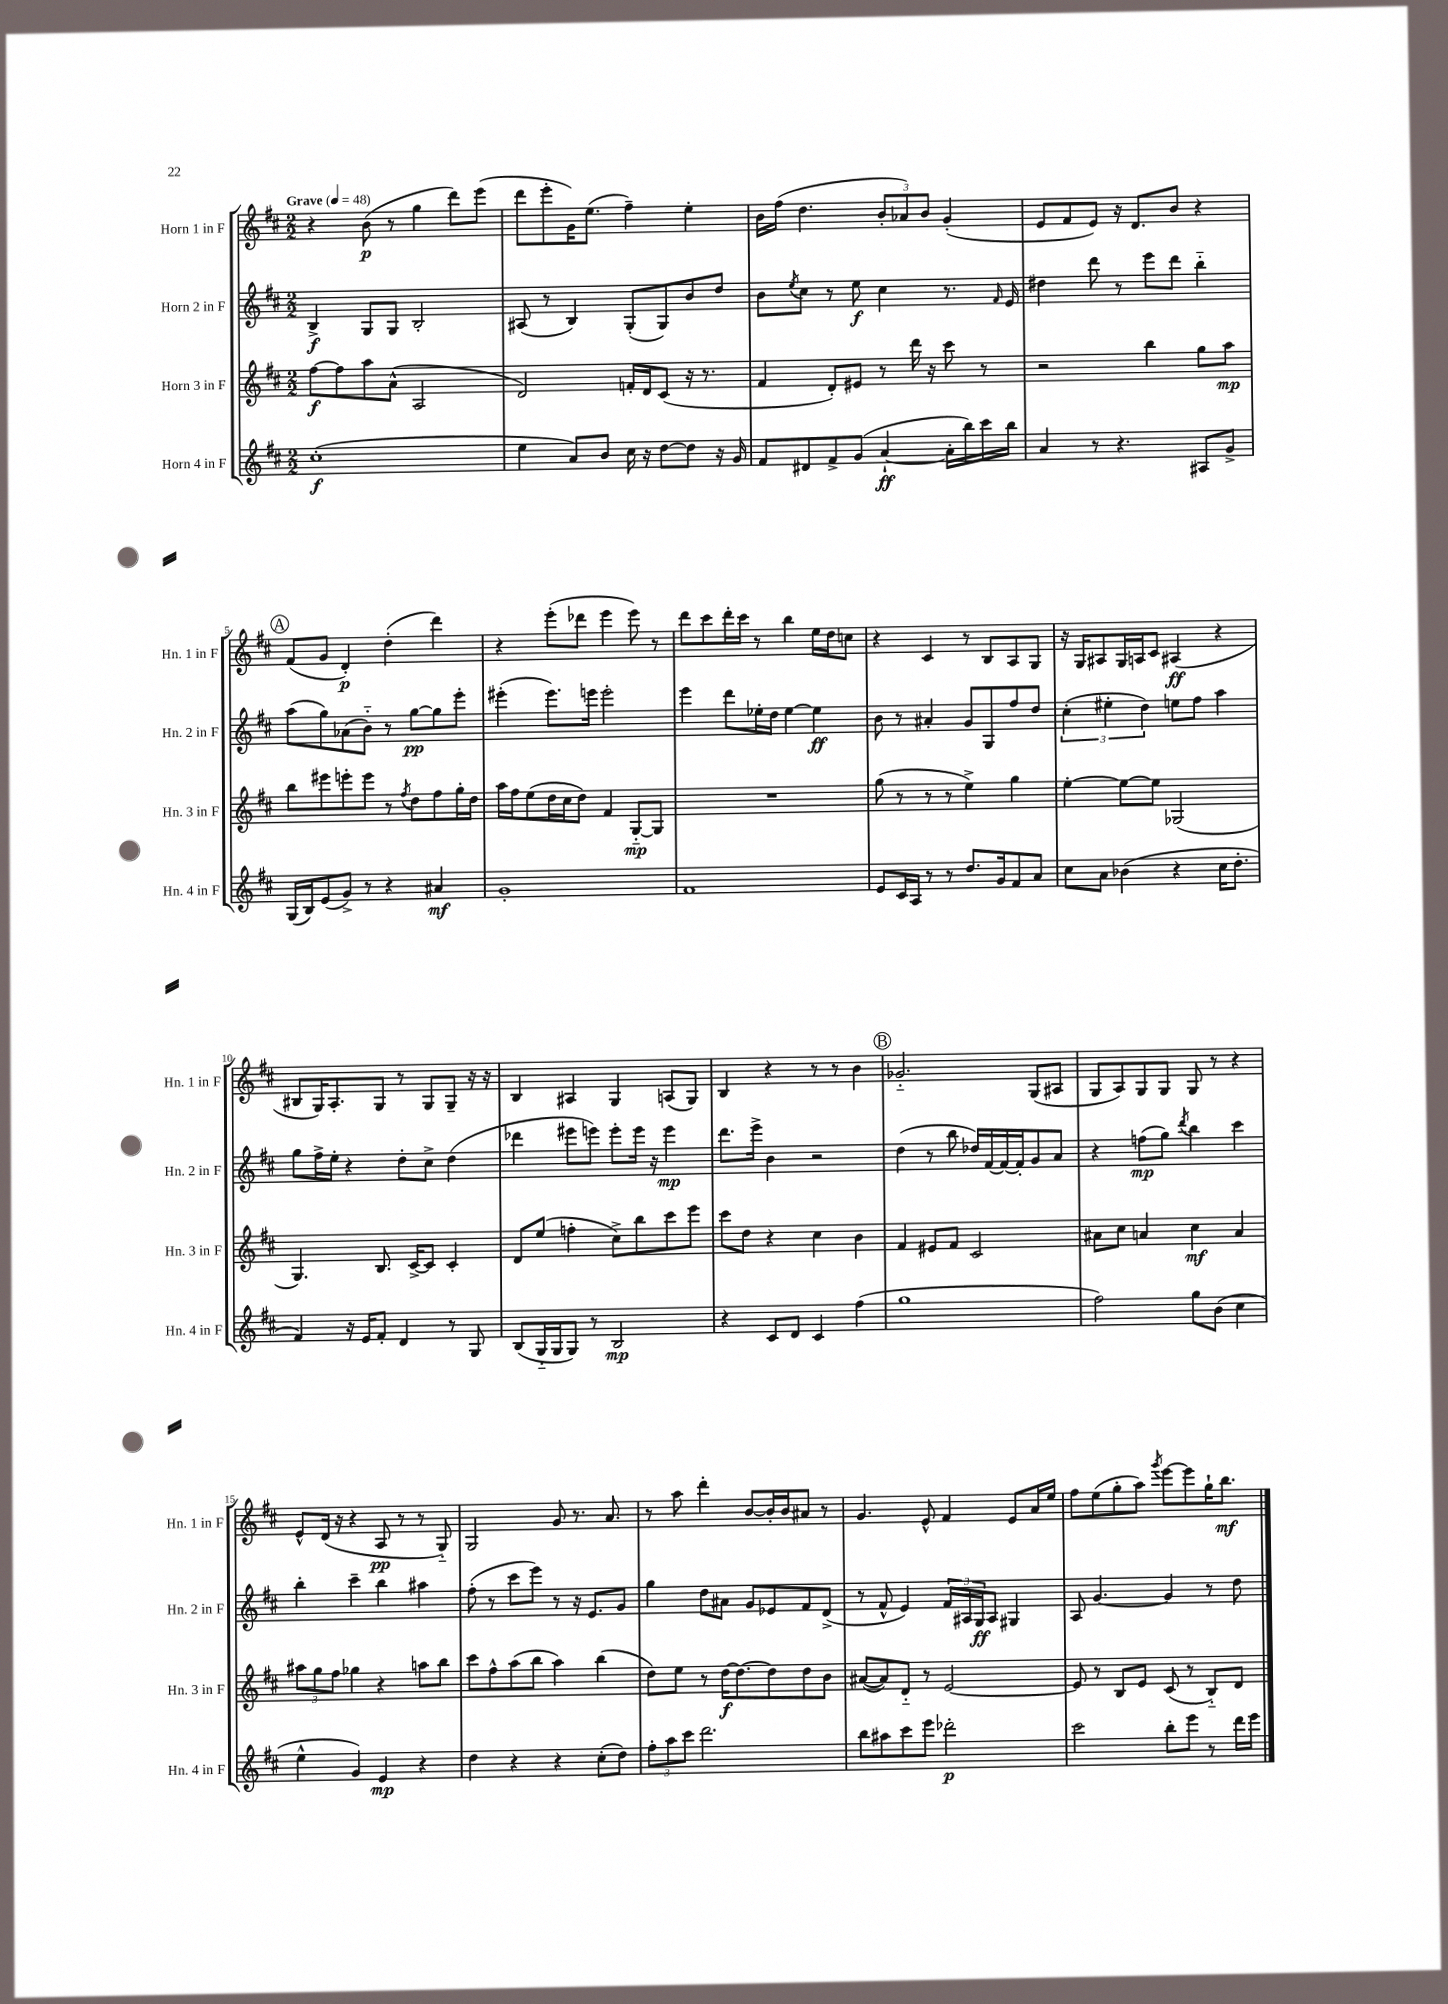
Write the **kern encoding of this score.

**kern	**kern	**kern	**kern
*staff4	*staff3	*staff2	*staff1
*clefG2	*clefG2	*clefG2	*clefG2
*k[f#c#]	*k[f#c#]	*k[f#c#]	*k[f#c#]
*M2/2	*M2/2	*M2/2	*M2/2
*MM48	*MM48	*MM48	*MM48
(1cc#'	[8ff#\L	4B^/	4r
.	8ff#\]	.	.
.	8aa\	8G/L	(8b\
.	(8a^^\J	8G/J	8r
.	2A/	2B'/	4gg\
.	.	.	8ddd\L)
.	.	.	(8eee\J
=	=	=	=
4ee\	2d/)	(8A#/	8ddd\L
.	.	8r	8eee'\
8a/L)	.	4B/)	16g\K)
.	.	.	(8.ee\J
8b/J	.	.	.
16cc#\	16f'/LL	(8G'/L	4ff#~\)
16r	16d/J	.	.
[8dd\L	(8c#/J	8G/)	.
8dd\]J	16r	8b/	4ee'\
.	8.r	.	.
16r	.	8dd/J	.
16g/	.	.	.
=	=	=	=
8f#/L	4f#/	8b\L	16b\LL
.	.	.	(16ff#\JJ
.	.	8qee/	.
8d#/	.	8cc#\J	4.dd\
8f#^/	8d'/L)	8r	.
(8g/J	8e#/J	8ee\	.
[4a`/	8r	4cc#\	12b'/L
.	.	.	12a-/)
.	16ddd\	.	.
.	.	.	12b/J
.	16r	.	.
16a'\]LL	8ccc#\	8.r	(4g'/
16bb\)	.	.	.
16ccc#\	8r	.	.
.	.	16qqf#/	.
16bb\JJ	.	16e/	.
=	=	=	=
4a/	2r	4dd#\	8e/L
.	.	.	8f#/
8r	.	8ddd\	8e/J)
4.r	.	8r	16r
.	.	.	8.d/L
.	4bb\	8eee\L	.
.	.	8ddd\J	8b/J
8A#/L	8gg\L	4bb'~\	4r
8g^/J	8aa\J	.	.
=	=	=	=
(16G/LL	8bb\L	(8aa\L	(8f#/L
16B/J)	.	.	.
(8e/	8eee#\	8gg\)	8g/J
8g^/J)	8eee'\	(8a-\	4d'/)
8r	8eee\J	8b'~\J)	.
4r	8r	8r	(4dd'\
.	8qff#/	.	.
.	8dd\L	[8gg\L	.
4a#/	8ff#\	8gg\]	4ddd\)
.	16gg'\L	8eee'\J	.
.	16dd\JJ	.	.
=	=	=	=
1g'	16aa\LL	(4eee#'\	4r
.	16ff#\J	.	.
.	(8ee\	.	.
.	16dd\L	8.eee#\L)	(8eee'\L
.	16cc#\J	.	.
.	8dd\J)	.	8ddd-\J
.	.	16eee\Jk	.
.	4f#/	2eee'\	4eee\
.	[8G'~/L	.	8eee\)
.	8G/]J	.	8r
=	=	=	=
1f#	1r	4eee\	8ddd\L
.	.	.	8ccc#\
.	.	8ddd\L	16ddd'\L
.	.	.	16ccc#\JJ
.	.	16ee-'\L	8r
.	.	16dd\JJ	.
.	.	[4ee-\	4bb\
.	.	4ee-\]	16ee\LL
.	.	.	16dd\J
.	.	.	8cc\J
=	=	=	=
8e/L	(8gg\	8b\	4r
16c#/L	8r	8r	.
16A/JJ	.	.	.
8r	8r	4a#'/	4c#/
8r	8r	.	.
8.dd/L	4ee^\)	8g/L	8r
.	.	8G/	8B/L
16g/k	.	.	.
8f#/	4gg\	8ff#/	8A/
8a/J	.	8dd/J	8G/J
=	=	=	=
8cc#\L	[4ee'\	(6cc#'\	16r
.	.	.	16G/LK
8a\J	.	.	8A#/
.	.	6ee#'\	.
(4b-\	8ee\_L	.	16G/L
.	.	.	16A/J
.	.	6dd\)	.
.	8ee\]J	.	8c#/J
4r	(2G-/	8ee\L	(4A#/
.	.	8ff#\J	.
16cc#\LK	.	4aa\	4r
8.dd'\J	.	.	.
=	=	=	=
4f#/)	4.G/)	8gg\L	8B#/L
.	.	16ff#^\L	16G/K)
.	.	16ee'\JJ	8.A'/
16r	.	4r	.
16e/LK	.	.	.
8f#'/J	8.B/	.	8G/J
4d/	.	8dd'\L	8r
.	[16c#^/LK	.	.
.	8c#/]J	8cc#^\J	8G/L
8r	4c#'/	(4dd\	8G~/J
8G/	.	.	16r
.	.	.	16r
=	=	=	=
(8B/L	8d/L	4ddd-\	4B/
16G'~/L	(8ee/J	.	.
16G/J	.	.	.
8G/J)	4ff'\	8eee#\L	4A#/
8r	.	8eee\J)	.
2B/	8cc#^\L)	8eee'\L	4G/
.	8bb\	16eee\Jk	.
.	.	16r	.
.	8ccc#\	4eee\	(8A/L
.	8eee\J	.	8G/J)
=	=	=	=
4r	8ccc#\L	8.ddd\L	4B/
.	8dd\J	.	.
.	.	16eee^\Jk	.
8c#/L	4r	4b\	4r
8d/J	.	.	.
4c#/	4cc#\	2r	8r
.	.	.	8r
(4ff#\	4b\	.	4b\
=	=	=	=
1gg	4f#/	(4dd\	2.g-'~/
.	8e#/L	8r	.
.	8f#/J	8bb\	.
.	2c#/	16dd-/LL)	.
.	.	[16f#/	.
.	.	16f#/_	.
.	.	16f#'/]J	.
.	.	8g/	(8G/L
.	.	8a/J	8A#/J
=	=	=	=
2ff#\)	8a#\L	4r	8G/L
.	8cc#\J	.	8A/)
.	4a/	(8ff\L	8G/
.	.	8gg\J)	8G/J
.	.	8qddd/	.
8gg\L	4cc#\	4bb\	8G/
(8b\J	.	.	8r
4cc#\	4a/	4ccc#\	4r
=	=	=	=
4ee^^\	12aa#\L	4bb'\	8e^^/L
.	12gg\	.	.
.	.	.	(16d/Jk
.	12ff#\J	.	.
.	.	.	16r
4g/)	4gg-\	4ccc#~\	4r
4e/	4r	4bb\	8A/
.	.	.	8r
4r	8aa\L	4aa#\	8r
.	8bb\J	.	8G'~/)
=	=	=	=
4dd\	8ccc#\L	(8ff#'\	2G/
.	8ff#^^\	8r	.
4r	(8aa\	8ccc#\L	.
.	8bb\J	8eee\J)	.
4r	4aa\)	8r	8g/
.	.	16r	8.r
.	.	8.e/L	.
(8cc#'\L	(4bb\	.	.
.	.	.	8.a/
8dd\J)	.	8g/J	.
=	=	=	=
12ff#'\L	8dd\L)	4gg\	8r
12aa\	.	.	.
.	8ee\J	.	8aa\
12ccc#\J	.	.	.
2.ddd\	8r	8dd\L	4ddd'\
.	[16dd\LK	8a#\J	.
.	8.dd\_	.	.
.	.	8g/L	[8b/L
.	8dd\]	8e-/	16b'/]L
.	.	.	16b/J
.	8dd\	8f#/	8a#/J
.	8b\J	(8d^/J	8r
=	=	=	=
8bb\L	([8a#/L	8r	4.g/
8aa#\	8a#/])	8f#^^/	.
8ccc#\	8d'~/J	4e/)	.
8eee\J	8r	.	8e^^/
2ddd-'\	[2e/	24f#/LL	4f#/
.	.	24A#/	.
.	.	24G/J	.
.	.	8A#/J	.
.	.	4G#/	8e/L
.	.	.	16a/L
.	.	.	16ee/JJ
=	=	=	=
2ccc#\	8e/]	8A/	8ff#\L
.	8r	[4.g/	(8ee\
.	8B/L	.	8gg'\
.	8e/J	.	8aa\J)
.	.	.	8qggg/
8bb'\L	(8c#/	4g/]	[8eee\L
8eee\J	8r	.	8eee\]
8r	8B'~/L)	8r	16gg`\K
.	.	.	8.bb\J
16ddd\LL	8d/J	8dd\	.
16eee\JJ	.	.	.
==	==	==	==
*-	*-	*-	*-
